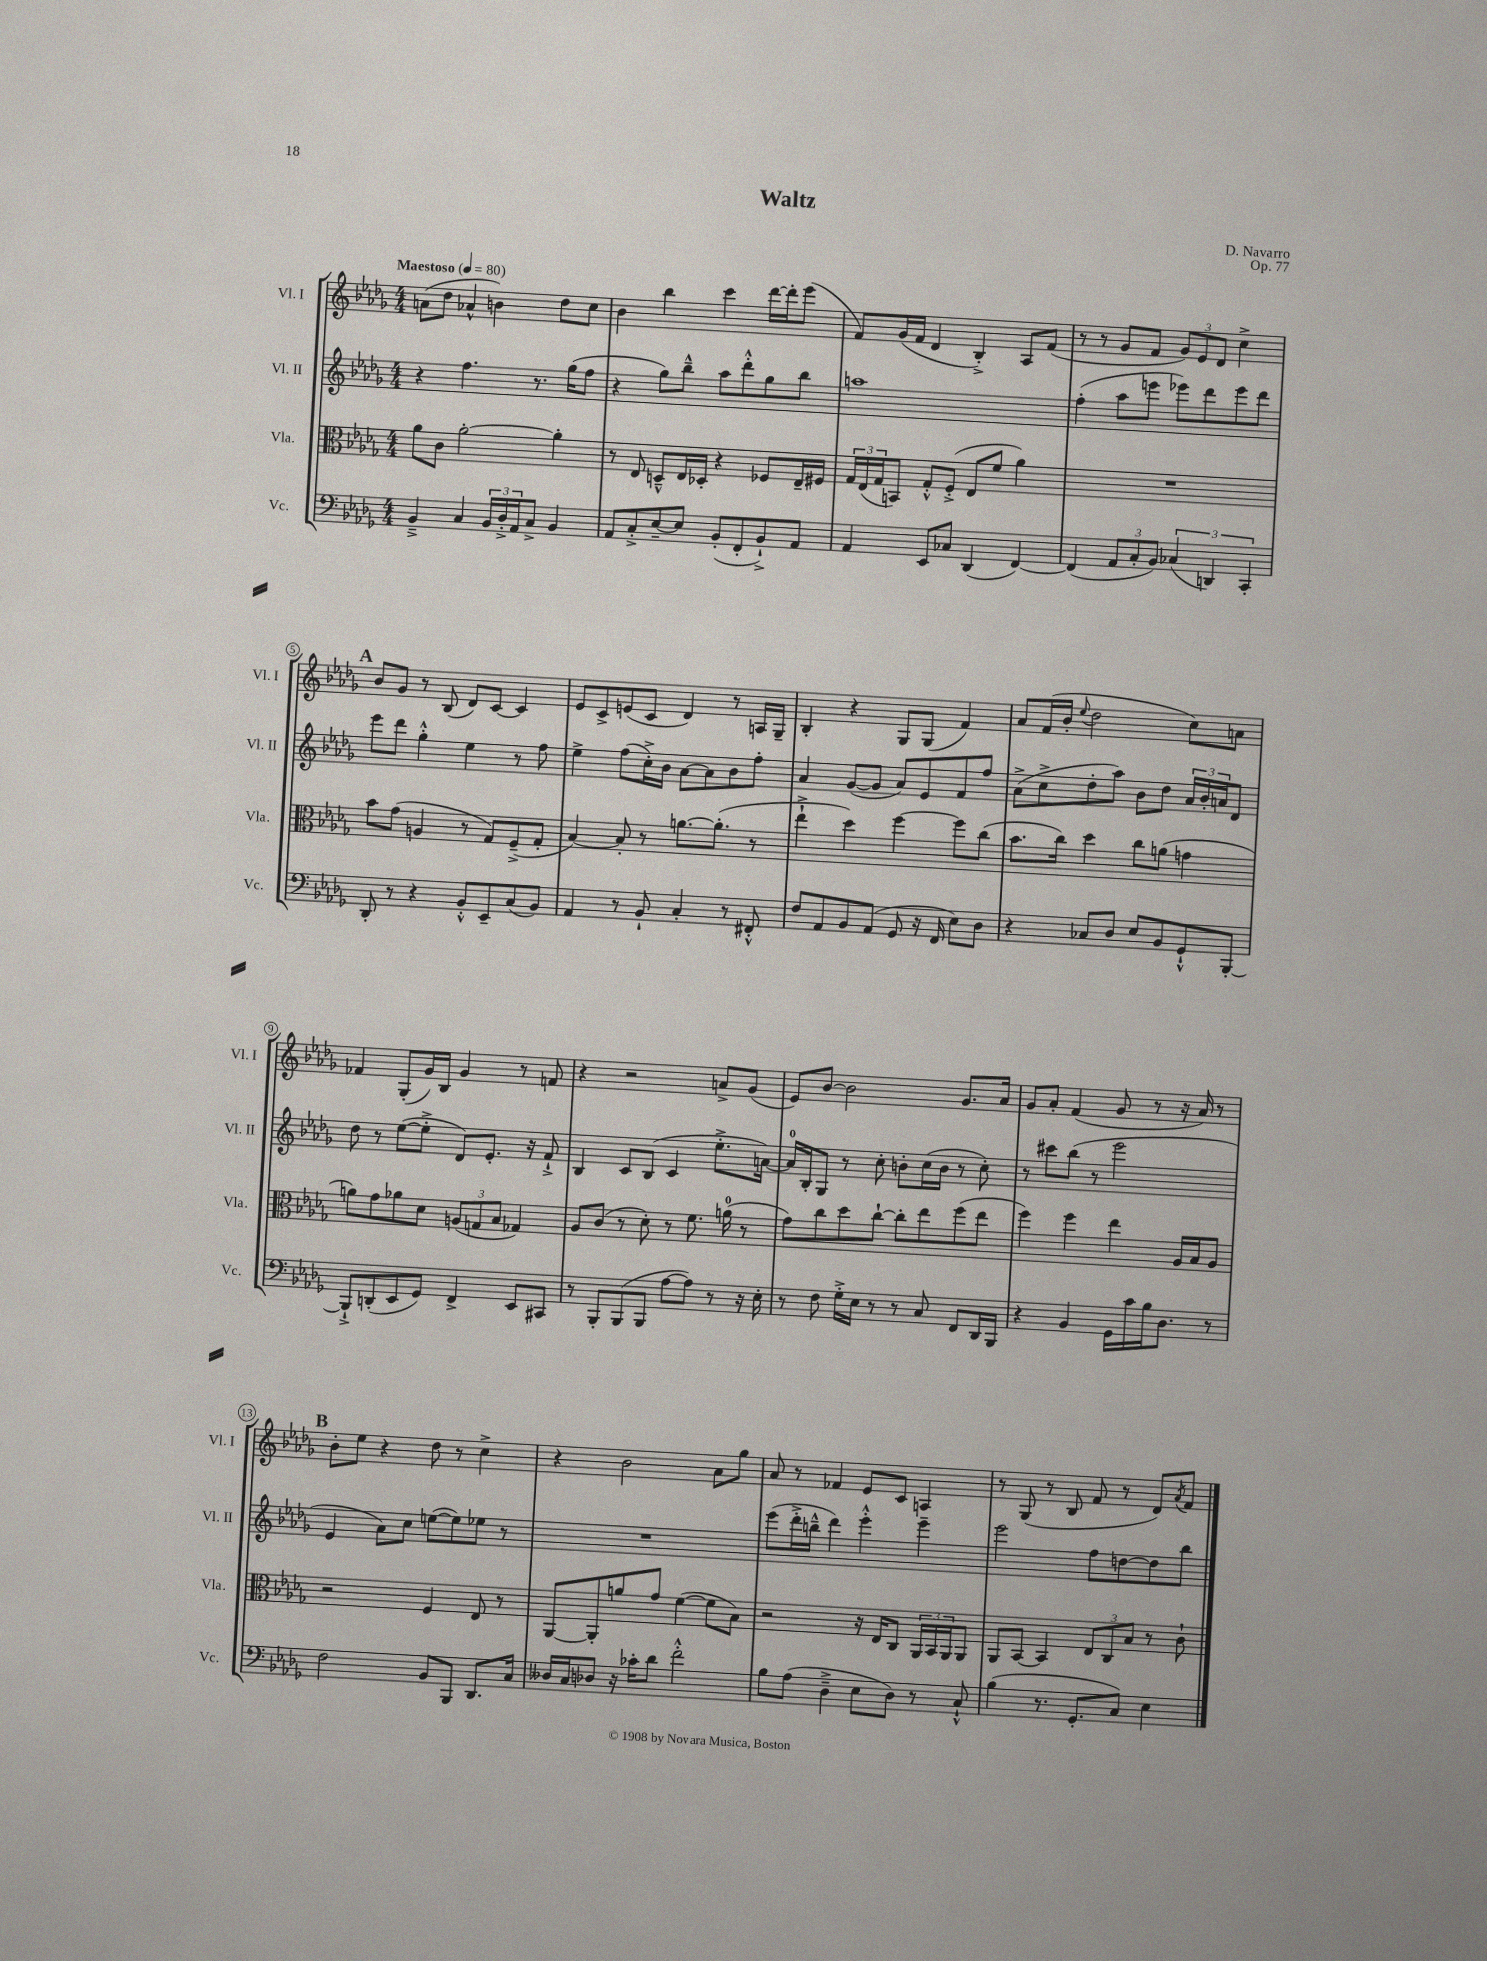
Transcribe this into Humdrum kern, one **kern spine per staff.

**kern	**kern	**kern	**kern
*staff4	*staff3	*staff2	*staff1
*clefF4	*clefC3	*clefG2	*clefG2
*k[b-e-a-d-g-]	*k[b-e-a-d-g-]	*k[b-e-a-d-g-]	*k[b-e-a-d-g-]
*M4/4	*M4/4	*M4/4	*M4/4
*MM80	*MM80	*MM80	*MM80
4BB-~^/	8a-\L	4r	(8a\L
.	8c\J	.	8dd-\J
4C/	[2a-'\	4.ff\	4a-^^/
24BB-/LL	.	.	4b\)
24D-'^/	.	.	.
24AA-/J	.	.	.
8C^/J	.	8.r	.
4BB-/	4a-'\]	.	8dd-\L
.	.	(16gg-\LK	.
.	.	8ff\J	8cc\J
=	=	=	=
8AA-/L	8r	4r	4b-\
8C'^/	8E-/	.	.
[8E-~/	8D~^^/L	8gg-\L)	4bb-\
8E-/]J	16E-/L	8bb-~^^\J	.
.	16D-'/JJ	.	.
(8BB-'/L	4r	8aa-\L	4ccc\
8FF'/	.	8ddd-'^^\	.
8BB-`^/)	8F-/L	8gg-\	[16ddd-\LL
.	.	.	16ddd-'\]J
8AA-/J	16E-~/L	8bb-\J	(8eee-\J
.	16F#/JJ	.	.
=	=	=	=
4AA-/	24G-/LL	1aa	8f/L)
.	(24E-/	.	.
.	24G-/J	.	.
.	8BB/J)	.	(16g-/L
.	.	.	16f/JJ
8EE-/L	8G-'^^/L	.	4d-/
8C-/J	(8F'^/J	.	.
(4DD-/	8E-/L	.	4B-'^/)
.	8f/J	.	.
[4FF/)	4a-\)	.	8A-/L
.	.	.	(8f/J
=	=	=	=
(4FF/]	1r	(4ff'\	8r
.	.	.	8r
12AA-/L	.	8aa-\L	8g-/L
12C'/	.	.	.
.	.	8eee\J	8f/J
12BB-/J)	.	.	.
(6C-/	.	8eee-\L)	12g-/L)
.	.	.	12e-/
.	.	8ddd-\	.
6DD/)	.	.	12d-/J
.	.	8eee-\	4cc^\
6CC'/	.	.	.
.	.	8ddd-\J	.
=	=	=	=
8DD-'/	8b-\L	8eee-\L	8b-/L
8r	(8g-\J	8ddd-\J	8g-/J
4r	4A/	4gg-'^^\	8r
.	.	.	(8B-/
8BB-'^^/L	8r	4ee-\	8d-/L)
8EE-~/	8G-/L)	.	[8c/J
(8C/	(8F~^/	8r	4c/]
8BB-/J)	8G-'/J	8ff\	.
=	=	=	=
4AA-/	[4B-/)	4ee-^\	8e-/L
.	.	.	8c^/
8r	8B-'/]	(8ff\L	(8e/
8BB-`/	8r	16cc'^\L)	8c/J
.	.	16b-\JJ	.
4C'/	[8.a\L	[8a-\L	4d-/)
.	.	8a-\]	.
.	(8.a'\]J	.	.
8r	.	8b-\	8r
8FF#'^^/	8r	8ff'\J	16A/LL
.	.	.	16G-~/JJ
=	=	=	=
8F/L	4ee-`^\	4a-/	4B-'/
8AA-/	.	.	.
8BB-/	4dd-\)	([8g-/L	4r
(8AA-/J	.	8g-/]J	.
8GG-/	[4ff\	8a-/L)	8G-/L
16r	.	8e-/	(8G-/J
16FF/	.	.	.
8E-\L)	8ff\]L	8f/	4f/)
8D-\J	(8cc\J	8ff/J	.
=	=	=	=
4r	8.b-\L	(8a-^\L	8a-/L
.	.	8cc^\	(16f/L
.	16cc\Jk)	.	16b-'/JJ
.	.	.	8qqee-/
8C-/L	4dd-\	8dd-'\	2dd-\
8D-/J	.	8aa-\J)	.
8E-/L	8cc\L	8b-\L	.
8BB-/	(8a\J	8dd-\J	.
8GG-`^^/	4g\	24a-/LL	8cc\L)
.	.	24b-'/	.
.	.	24a/J	.
[8BBB-'/J	.	8d-/J	8a\J
=	=	=	=
8BBB-`^/]L	8a\L)	8dd-\	4f-/
(8DD'/	8g-\	8r	.
8EE-/	8a-\	([8ee-\L	(8G-'/L
8GG-/J)	8d-\J	8ee-'^\]J	16g-/L)
.	.	.	16B-/JJ
4FF^/	(12A/L	8d-/L)	4g-/
.	12G/	.	.
.	.	8.e-'/J	.
.	12B-/J	.	.
8EE-/L	4G-/)	.	8r
.	.	16r	.
8CC#/J	.	8f`^/	8f/
=	=	=	=
8r	8A-/L	4B-/	4r
8BBB-'/L	(8c/J	.	.
(8BBB-/	8r	8c/L	2r
8BBB-/J	8d-'\)	(8B-/J	.
[8A-\L	8r	4c/	.
8A-\]J)	8.f\	.	.
8r	.	8.ee-'^\L	8a^/L
.	(16a\	.	.
16r	8r	.	(8g-/J
16E-'\	.	[16a\Jk)	.
=	=	=	=
8r	8g-\L)	16a/]LL	8e-/L)
.	.	16B-'/J	.
8F\	8cc\	8G-/J	[8b-/J
16G-'^\LL	8dd-\	8r	2b-\]
16E-\JJ	.	.	.
8r	[8cc`\J	8cc'\	.
8r	8cc'\]L	8b'\L	.
8C/	8ee-\	(16cc\L	.
.	.	16b\JJ	.
8FF/L	(8ff\	8r	8.g-/L
16DD-/L	8ee-\J	8cc'\)	.
16BBB-/JJ	.	.	16a-/Jk
=	=	=	=
4r	4ff\)	8r	8g-/L
.	.	8ccc#\L	8a-'/J
4BB-/	4ff\	(8bb-\J	(4f/
.	.	8r	.
16GG-\LL	4ee-\	2eee-\	8g-/
16c\	.	.	.
16B-\J	.	.	8r
8.D-\J	.	.	.
.	16A-/LL	.	16r
.	16B-/J	.	16a-/)
8r	8A-/J	.	8r
=	=	=	=
2F\	2r	4e-/	8b-'\L
.	.	.	8ee-\J
.	.	8a-\L)	4r
.	.	8cc\J	.
8BB-/L	4F/	([8ee\L	8dd-\
8BBB-/J	.	8ee\])	8r
8.DD-/L	8E-/	8ee-\J	4cc^\
.	8r	8r	.
16C/Jk	.	.	.
=	=	=	=
16D--/LL	[8AA-/L	1r	4r
16C/J	.	.	.
8D-/J	8AA-'/]	.	.
16r	8a/	.	2b-\
16c-'\LK	.	.	.
8d-\J	8g-/J	.	.
2f'^^\	([4f\	.	.
.	8f\]L	.	8a-\L
.	8B-\J)	.	8gg-\J
=	=	=	=
8B-\L	2r	(8eee-\L	8a-/
(8A-\J	.	16ddd-'^\L	8r
.	.	16bb~^^\JJ	.
4D-~^\	.	4ddd-\)	4f-/
8E-\L	16r	4eee-'^^\	8e-/L
.	16E-/LK	.	.
8D-\J)	8C/J	.	8c/J
8r	24AA-/LL	4eee-~\	4A/
.	24BB-/	.	.
.	24AA-/J	.	.
8C`^^/	8AA-/J	.	.
=	=	=	=
(4B-\	8AA-/L	2eee-\	8r
.	[8BB-/J	.	(8G-/
8.r	4BB-/]	.	8r
.	.	.	8B-/
8.GG-'/L	.	.	.
.	12E-/L	8ff\L	8f/
.	12C/	.	.
8C/J)	.	[8dd\	8r
.	12B-/J	.	.
4E-\	8r	8dd\]	8d-/L)
.	.	.	8qa-/
.	8c`\	8bb-\J	8f/J
==	==	==	==
*-	*-	*-	*-
